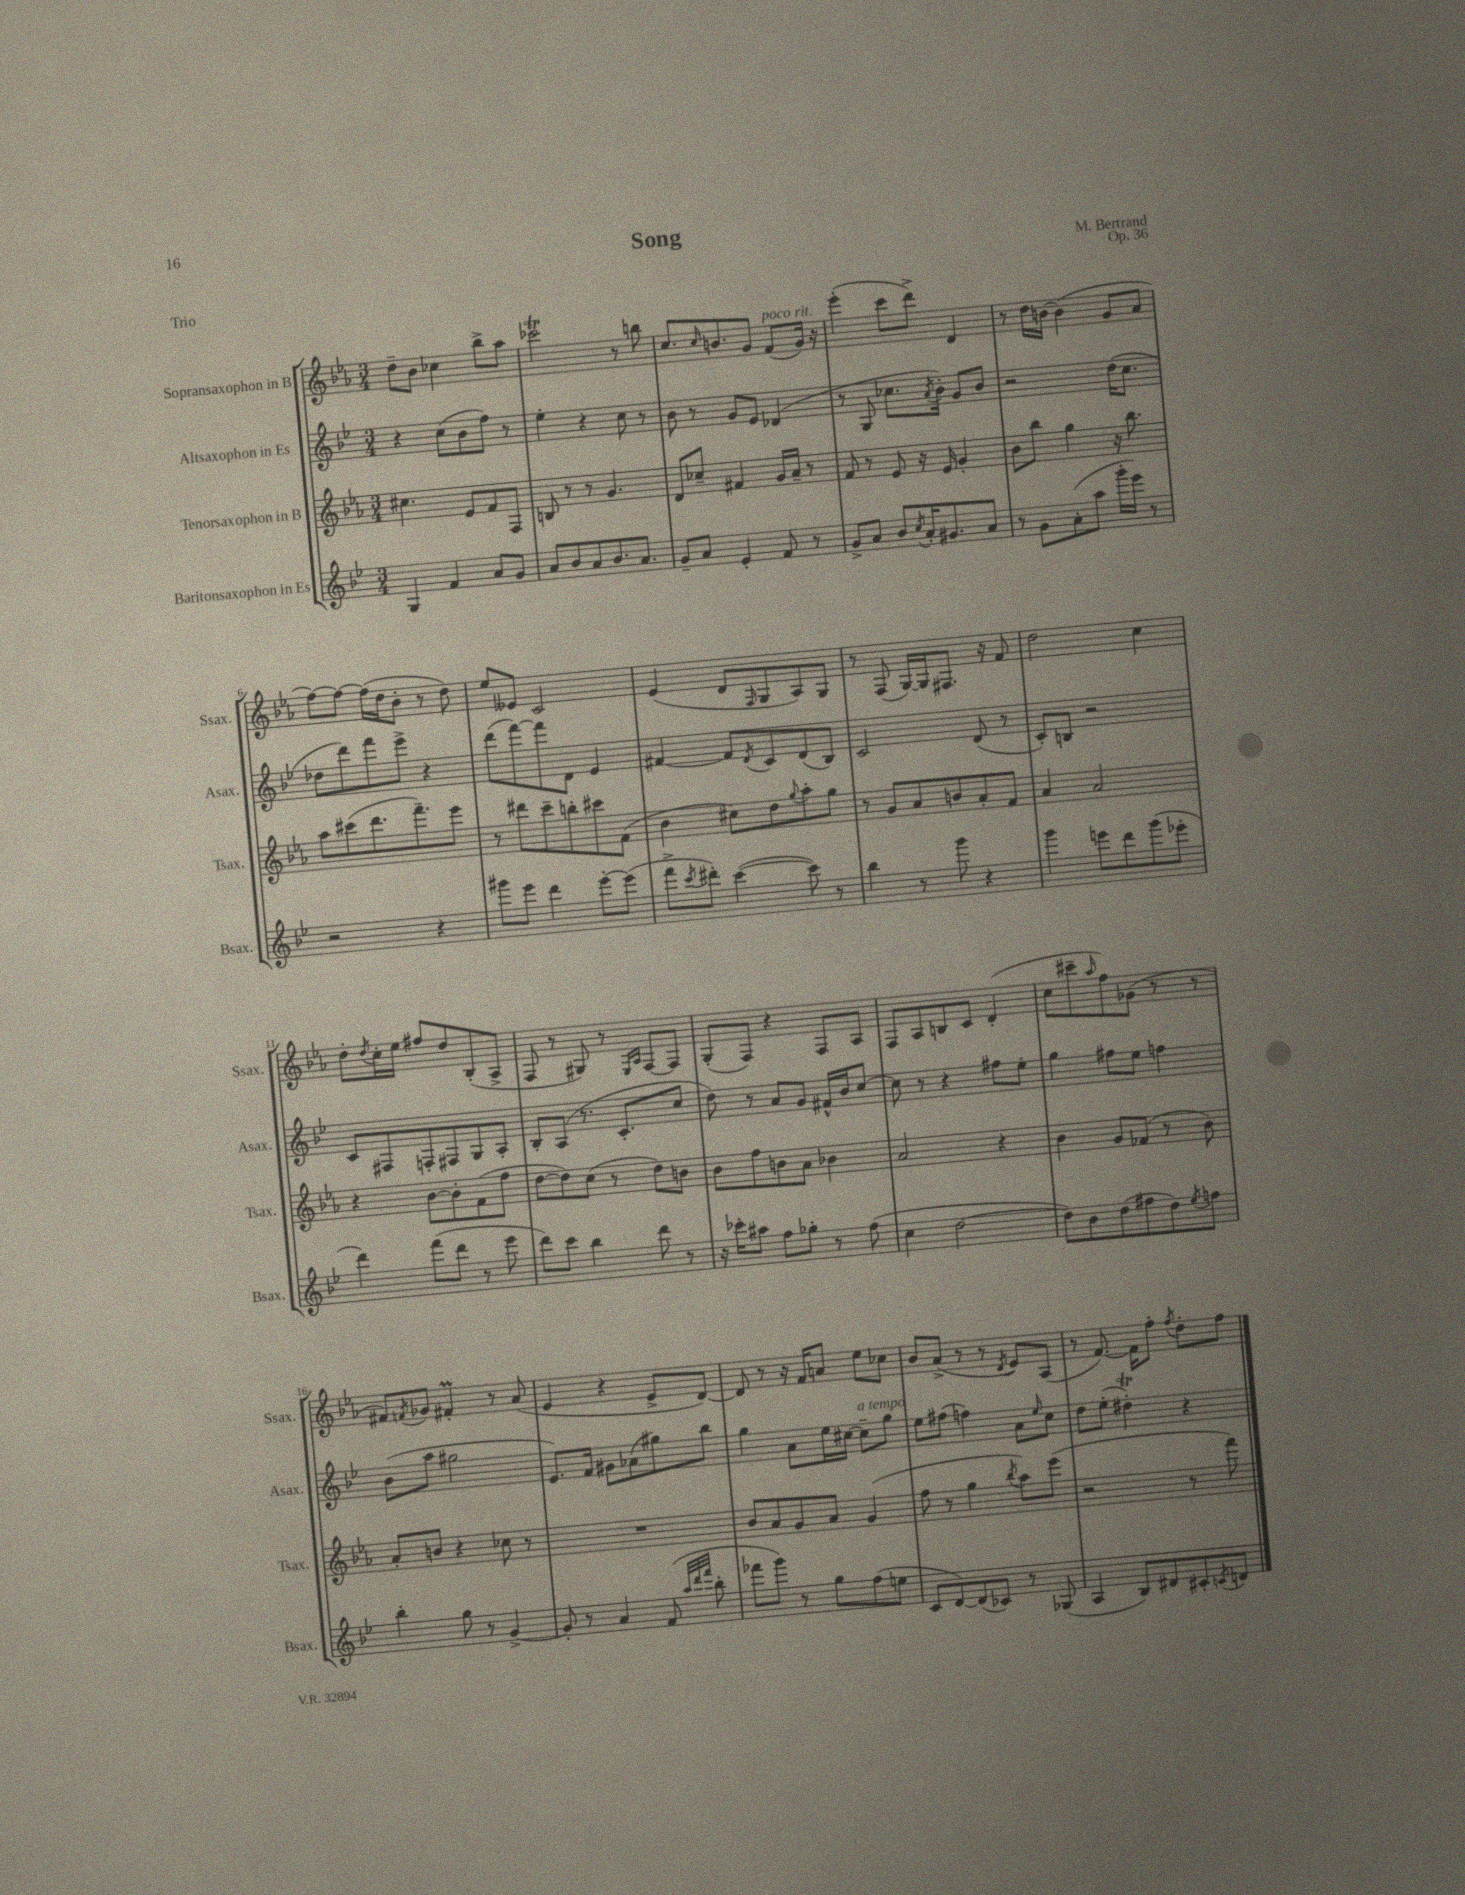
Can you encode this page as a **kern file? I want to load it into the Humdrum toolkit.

**kern	**kern	**kern	**kern
*part4	*part3	*part2	*part1
*staff4	*staff3	*staff2	*staff1
*I"Baritonsaxophon in Es	*I"Tenorsaxophon in B	*I"Altsaxophon in Es	*I"Sopransaxophon in B
*I'Bsax.	*I'Tsax.	*I'Asax.	*I'Ssax.
*clefG2	*clefG2	*clefG2	*clefG2
*k[b-e-]	*k[b-e-a-]	*k[b-e-]	*k[b-e-a-]
*M3/4	*M3/4	*M3/4	*M3/4
=1	=1	=1	=1
4G/	4.cc#X\	4r	8dd~\L
.	.	.	8b-\J
4f/	.	(8cc\L	4cc-X\
.	8e-/L	8b-\	.
8a/L	8f/	8ff\J)	8bb-^\L
8g/J	8F/J	8r	8aa-\J
=2	=2	=2	=2
8a/L	8Bn/	4ee-'\	2ccc-XT\
8b-/	8r	.	.
8a/	8r	4r	.
8.b-/	4.g/	.	.
.	.	8cc\	8r
8.a/J	.	.	.
.	.	8r	8bbn\
=3	=3	=3	=3
8g~/L	8d/L	8b-\	8.cc/L
8a/J	8cc-X~/J	8r	.
.	.	.	16qqcc/
.	.	.	8.bn/
4e-'/	4f#X/	8g/L	.
.	.	8e-/J	8g/J
!	!	!	!LO:TX:a:i:t=poco rit.
8f/	16g/LL	(4d-X/	(8f/L
.	16a-~/JJ	.	.
8r	8r	.	16g/Jk)
.	.	.	16r
=4	=4	=4	=4
8g^/L	8f/	8r	(4eee-'\
8a/J	8r	8G/	.
8b-/L	8e-/	8.cc-X\L	8ccc\L
8qcc/	.	.	.
16a'/K	16r	.	8ddd^\J)
.	.	8qa/	.
8.g#X/	16e-/	16b-'\Jk)	.
.	4g'/	8g/L	4d/
8a/J	.	8b-/J	.
=5	=5	=5	=5
8r	8b-\L	2r	8r
8g\L	8bb-\J	.	16dd\LL
.	.	.	[16bn\JJ
(8a'\	4gg\	.	(4b\]
8aa\J	.	.	.
16ggg'\LL	16r	(16dd\KL	8g/L
16eee-\JJ)	8.bb-\	8.cc\J	.
8r	.	.	8a-/J
!!LO:LB:g=z
=6	=6	=6	=6
2r	8aa-\L	8dd-X\L	[8ff\L)
.	(8ccc#X\	8ddd\)	8ff\J_
.	8.ddd\	8fff\	(16ff\LL]
.	.	.	16dd\J
.	.	8eee-^\J	8b-'\J
.	8.fff~\)	.	.
4r	.	4r	8r
.	8eee-\J	.	8dd\)
=7	=7	=7	=7
8ggg#X\L	8r	(8ddd\L	8ee-/L
8eee-\J	8ddd#X\L	[8fff\)	8e--X/J
4ddd\	8ccc~\	8fff\]	2c/
.	8bbn'\	8d\J	.
[8eee-'\L	8ccc#X\	4e-/	.
(8eee-\J]	(8f\J	.	.
=8	=8	=8	=8
8fff^\L	4b-\	[4f#X/	(4e-/
8qccc/	.	.	.
8ddd#X'\J)	.	.	.
([4ccc\	8cc#X\L)	8f#/L]	8d/L
.	.	8qd/	16qqF/
.	8dd\	8c/	8G/
.	8qqgg/	.	.
8ccc\])	8aa-'\	(8d/	8A-/)
8r	8gg\J	8B-/J)	8G/J
=9	=9	=9	=9
4bb-\	8r	2c/	8r
.	8g/L	.	(8F/
8r	8a-/	.	[16G/LL)
.	.	.	16G/J]
8ggg\	8bn/	.	8.F#X/J
4r	8a-'/	(8d/	.
.	.	.	16r
.	8f/J	8r	8f/
=10	=10	=10	=10
4ggg\	4a-/	8c'/L)	2dd\
.	.	8Bn/J	.
8eeen\L	2a-/	2r	.
8ddd\	.	.	.
(8ggg\	.	.	4cc\
8eee-X'\J	.	.	.
!!LO:LB:g=z
=11	=11	=11	=11
4ddd\)	4r	8c/L	8dd'\L
.	.	.	8qdd/
.	.	8F#X/	16cc'\L
.	.	.	16ee-\JJ
(8fff\L	[8b-\L	8Fn'/	8ff#X/L
8ddd\J	8b-'\]	8F#X/	8dd/
8r	(8f\	8G/	(8B-'/
8eee-\	8ff\J	8A'/J	8A-^/J
=12	=12	=12	=12
8ddd\L)	[8dd\L	8B-'/L	8F/
8ccc\J	8dd\])	(8A/J	8r
4bb-\	(8cc\J	8.r	8G#X/)
.	8r	.	8r
.	.	8.c'/L	.
.	.	.	16qqE-/LL
.	.	.	16qqA-/JJ
8ddd\	8dd\L)	.	[8F/L
8r	8bn\J	8cc/J	8F/J]
=13	=13	=13	=13
16r	8b-\L	8dd\)	(8G'/L
16ccc-X'\KL	.	.	.
8aa#X\J	8ff\	8r	8F/J)
8ff\L	8bn\	8a/L	4r
8gg-X'\J	8a-\J	8g/J	.
8r	4b-X\	16f#X^^/LL	8F/L
.	.	16b-/J	.
(8ff\	.	[8cc/J	8A-/J
=14	=14	=14	=14
4cc\	2a-/	8cc\]	8F/L
.	.	8r	8A-/
[2dd\	.	4r	8Bn/
.	.	.	8c/J
.	4r	8ff#X\L	(4d'/
.	.	8ee-'\J	.
=15	=15	=15	=15
8dd\L])	4b-\	4gg\	8cc\L
8b-\	.	.	8ccc#X~\
.	.	.	16qqaa-/
(8dd\	8g/L	8ff#X\L	8ff\)
8ff#X\	(8f-X/J	8ee-\J	(8g-X\J
8dd\)	8r	4ffn\	8r
8qee-/	.	.	.
8ffn\J	8b-\)	.	8r
!!LO:LB:g=z
=16	=16	=16	=16
4bb-'\	8a-'/L	(8b-\L	8f#X/L)
.	.	.	8qfn/
.	8bn/J	8aa\J	8g-X/J
8gg\	4r	2gg#X\	4f#Xm'/
8r	.	.	.
[4g^/	8cc-X\	.	8r
.	8r	.	(8a-/
=17	=17	=17	=17
8g'/]	2.r	8.e-/L)	4e-/
8r	.	.	.
.	.	16f/Jk	.
4a/	.	8g#X\L	4r
.	.	(8a-X\	.
(8f/	.	8gg#X\)	8e-^/L
32qqaa/LLL	.	.	.
32qqddd/	.	.	.
32qqfff/JJJ	.	.	.
8bb-'\	.	8bb-\J	[8d/J)
=18	=18	=18	=18
8fff-X\L	8b-/L	4gg\	8d/]
8ggg\J)	8a-/	.	8r
8r	8g/	8a\L	16r
.	.	.	16f/KL
8gg\L	8a-/J	16ee-\L	8an/J
.	.	[16cc#X\JJ	.
!	!	!LO:TX:a:i:t=a tempo	!
(8ff\	(4g/	8cc#~\L]	8ee-\L
8een\J	.	8gg\J	8cc-X\J
=19	=19	=19	=19
8c/L	8ff\	8ee-\L	8b-/L
[8d/)	8r	(8ff#X\J	(8a-^/J
(8d/]	4gg\	4ffn\)	8r
8c-X/J)	.	.	8r
.	8qbb-/	.	8qd/
8r	8aa-\L)	8a\L	8e-/L)
.	.	16qqee-/	.
(8G-X/	(8eee-\J	8cc\J	(8A-/J
=20	=20	=20	=20
4A/	2r	8dd\L	8r
.	.	(8ee-'\J	[8.f/)
8B-/L)	.	4dd#Xt'\)	.
.	.	.	16f\KL]
8d#X/	.	.	8ff'\J
.	.	.	8qff/
8c#X'/	8r	4r	8dd'\L
8qcn/	.	.	.
8dn/J	8fff\)	.	8ff\J
==	==	==	==
*-	*-	*-	*-
